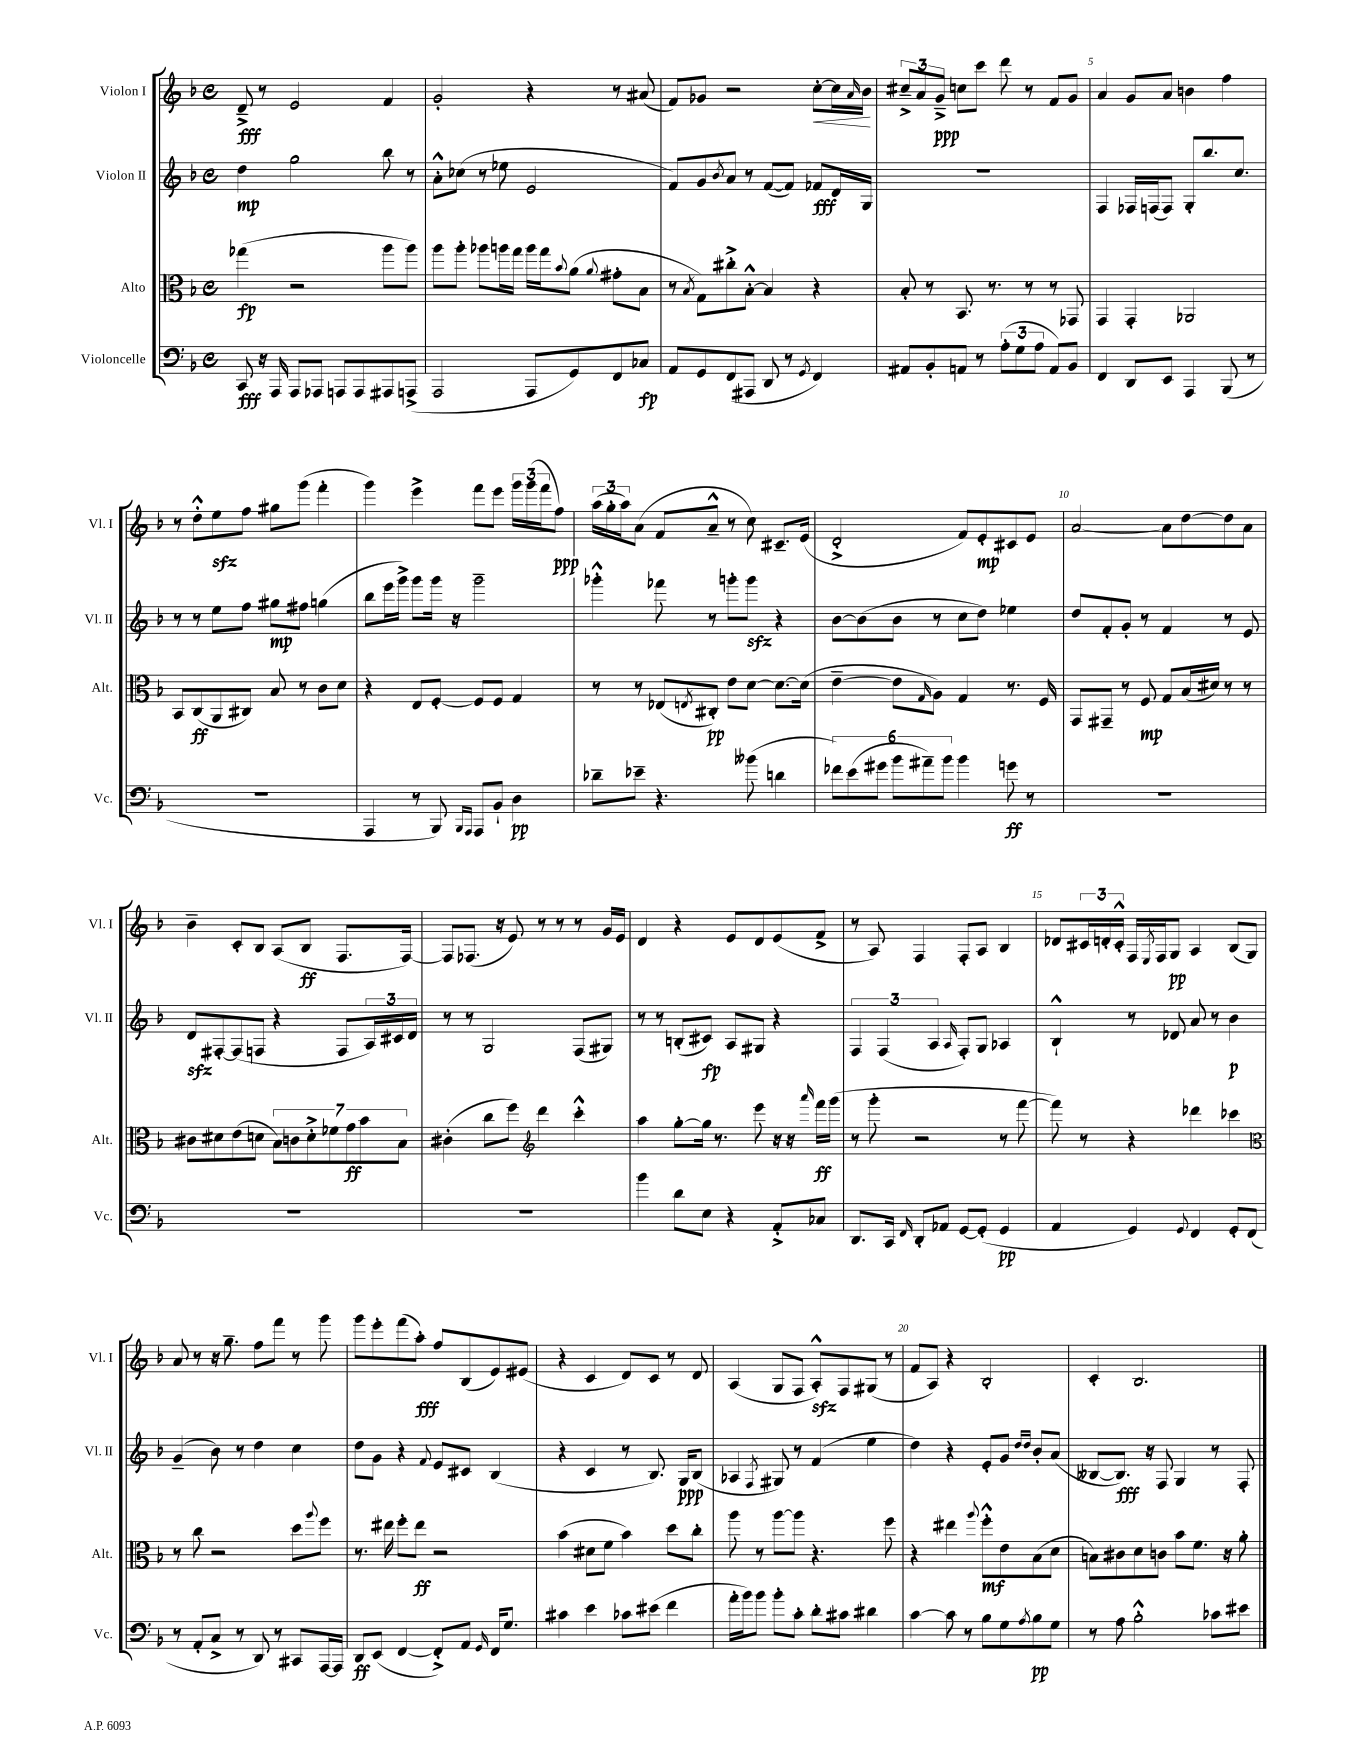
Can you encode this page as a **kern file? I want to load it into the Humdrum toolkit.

**kern	**dynam	**kern	**dynam	**kern	**dynam	**kern	**dynam
*part4	*part4	*part3	*part3	*part2	*part2	*part1	*part1
*staff4	*staff4	*staff3	*staff3	*staff2	*staff2	*staff1	*staff1
*I"Violoncelle	*	*I"Alto	*	*I"Violon II	*	*I"Violon I	*
*I'Vc.	*	*I'Alt.	*	*I'Vl. II	*	*I'Vl. I	*
*clefF4	*	*clefC3	*	*clefG2	*	*clefG2	*
*k[b-]	*	*k[b-]	*	*k[b-]	*	*k[b-]	*
*M4/4	*	*M4/4	*	*M4/4	*	*M4/4	*
*met(c)	*	*met(c)	*	*met(c)	*	*met(c)	*
=1	=1	=1	=1	=1	=1	=1	=1
8CC/	fff	(4gg-X\	fp	4dd\	mp	8d~^/	fff
16r	.	.	.	.	.	8r	.
16AAA/	.	.	.	.	.	.	.
8AAA/L	.	2r	.	2gg\	.	2e/	.
8AAA-X/J	.	.	.	.	.	.	.
8AAAn/L	.	.	.	.	.	.	.
8AAA/	.	.	.	.	.	.	.
8AAA#X/	.	8aa\L	.	8bb-\	.	4f/	.
(8AAAn^/J	.	8aa\J)	.	8r	.	.	.
=2	=2	=2	=2	=2	=2	=2	=2
2AAA/	.	8aa\L	.	8a'^^\L	.	2g'/	.
.	.	8aa'\J	.	(8cc-X\J	.	.	.
.	.	8aa-X\L	.	8r	.	.	.
.	.	16aan\L	.	8ee-X\	.	.	.
.	.	16gg\JJ	.	.	.	.	.
8AAA/L	.	16aa\LL	.	2e/	.	4r	.
.	.	16gg\J	.	.	.	.	.
.	.	8qqb-/	.	.	.	.	.
8GG/)	.	(8a\J	.	.	.	.	.
.	.	8qqa/	.	.	.	.	.
8FF/	.	8g#X'\L	.	.	.	8r	.
8C-X/J	fp	8B-\J	.	.	.	(8a#X/	.
=3	=3	=3	=3	=3	=3	=3	=3
8AA/L	.	8r	.	8f/L)	.	8f/L)	.
.	.	8qB-/	.	.	.	.	.
8GG/	.	8G\L)	.	8g/	.	8g-X/J	.
.	.	.	.	8qb-/	.	.	.
(8FF/	.	8cc#X'^\	.	8a/J	.	2r	.
8AAA#X/J	.	[8B-'^^\J	.	8r	.	.	.
8DD/	.	4B-/]	.	([8f/L	.	.	.
8r	.	.	.	8f/J])	.	.	.
8qGG/	.	.	.	.	.	.	.
!	!	!	!	!	!	!	!LO:HP:b
4FF/)	.	4r	.	8f-X/L	fff	[8cc'\L	<
.	.	.	.	16d/L	.	16cc\L]	.
.	.	.	.	.	.	16qqa/	.
.	.	.	.	16G/JJ	.	16b-\JJ	.
.	.	.	.	.	.	.	[
=4	=4	=4	=4	=4	=4	=4	=4
8AA#X/L	.	8B-'/	.	1r	.	12cc#X~^/L	.
.	.	.	.	.	.	12a/	.
8BB-'/	.	8r	.	.	.	.	.
.	.	.	.	.	.	12g~^/J	ppp
8AAn/J	.	8.BB-/	.	.	.	8ccn\L	.
8r	.	.	.	.	.	8ccc\J	.
.	.	8.r	.	.	.	.	.
(12A'\L	.	.	.	.	.	8ddd\	.
12G\	.	.	.	.	.	.	.
.	.	8r	.	.	.	8r	.
12A\J	.	.	.	.	.	.	.
8AA/L)	.	8r	.	.	.	8f/L	.
8BB-/J	.	8GG-X/	.	.	.	8g/J	.
=5	=5	=5	=5	=5	=5	=5	=5
4FF/	.	4GG/	.	4F/	.	4a/	.
8DD/L	.	4GG'/	.	16F-X/LL	.	8g/L	.
.	.	.	.	(16Fn/J	.	.	.
8EE/J	.	.	.	8F/J)	.	8a/J	.
4AAA/	.	2AA-X/	.	8G'/L	.	4bn\	.
.	.	.	.	8.bb-/	.	.	.
(8BBB-/	.	.	.	.	.	4ff\	.
.	.	.	.	8.cc/J	.	.	.
8r	.	.	.	.	.	.	.
!!LO:LB:g=z
=6	=6	=6	=6	=6	=6	=6	=6
1r	.	8BB-/L	.	8r	.	8r	.
.	.	(8C/	ff	8r	.	8dd'^^\L	.
.	.	8AA/	.	8ee\L	.	8eezz\	.
.	.	8C#X/J)	.	8ff\J	.	8ff\J	.
.	.	8B-/	.	8gg#X\L	mp	8gg#X\L	.
.	.	8r	.	8ff#X\J	.	(8ggg\J	.
.	.	8c\L	.	(4ggn\	.	4fff'\	.
.	.	8d\J	.	.	.	.	.
=7	=7	=7	=7	=7	=7	=7	=7
4AAA/	.	4r	.	8bb-\L	.	4ggg\)	.
.	.	.	.	16eee\L	.	.	.
.	.	.	.	16ggg^\JJ)	.	.	.
8r	.	8E/L	.	8ggg\L	.	4eee^\	.
8BBB-/)	.	[8F'/J	.	16ggg\Jk	.	.	.
.	.	.	.	16r	.	.	.
16qqBBB-/LL	.	.	.	.	.	.	.
16qqAAA/JJ	.	.	.	.	.	.	.
8AAA/L	.	8F/L]	.	2ggg~\	.	8fff\L	.
8BB-`/J	.	8F/J	.	.	.	8eee\J	.
4D\	pp	4G/	.	.	.	24ggg\LL	.
.	.	.	.	.	.	(24ggg\	.
.	.	.	.	.	.	24fff\J	.
.	.	.	.	.	.	8ff\J)	ppp
=8	=8	=8	=8	=8	=8	=8	=8
8d-X~\L	.	8r	.	4ggg-X'^^\	.	(24aa\LL	.
.	.	.	.	.	.	24gg'\	.
.	.	.	.	.	.	24aa\J)	.
8e-X~\J	.	8r	.	.	.	(8a\J	.
4.r	.	(8E-X/L	.	8fff-X\	.	8f/L	.
.	.	8qEn/	.	.	.	.	.
.	.	8C#X'/J)	pp	8r	.	8a~^^/J	.
.	.	8e\L	.	8gggn'\L	.	8r	.
(8b--X\	.	[8d\J	.	8gggzz\J	.	8cc\)	.
4dn\	.	8.d\L_	.	4r	.	8.c#X~/L	.
.	.	(16d\Jk]	.	.	.	(16e/Jk	.
=9	=9	=9	=9	=9	=9	=9	=9
12f-X\L)	.	[4e~\	.	[8b-\L	.	2d'^/	.
(12e\	.	.	.	.	.	.	.
.	.	.	.	(8b-\]	.	.	.
12g#X\J	.	.	.	.	.	.	.
12b-\L	.	8e\L]	.	8b-\J	.	.	.
12a#X~\)	.	.	.	.	.	.	.
.	.	16qqG/	.	.	.	.	.
.	.	8A\J)	.	8r	.	.	.
12b-\J	.	.	.	.	.	.	.
4b-\	.	4G/	.	8cc\L	.	8f/L)	.
.	.	.	.	8dd\J)	.	8e'/	mp
8gn\	ff	8.r	.	4ee-X\	.	8c#X/	.
8r	.	.	.	.	.	8e/J	.
.	.	16F/	.	.	.	.	.
=10	=10	=10	=10	=10	=10	=10	=10
1r	.	8GG/L	.	8dd/L	.	[2a/	.
.	.	8GG#X~/J	.	8f'/	.	.	.
.	.	8r	.	8g'/J	.	.	.
.	.	8F/	mp	8r	.	.	.
.	.	8G/L	.	4f/	.	8a\L]	.
.	.	(16B-/L	.	.	.	[8dd\	.
.	.	16d#X/JJ)	.	.	.	.	.
.	.	8r	.	8r	.	8dd\]	.
.	.	8r	.	8e/	.	8a\J	.
!!LO:LB:g=z
=11	=11	=11	=11	=11	=11	=11	=11
1r	.	8c#X\L	.	8dzz/L	.	4b-~\	.
.	.	8d#X\	.	[8F#X'/	.	.	.
.	.	(8e\	.	(8F#/]	.	8c'/L	.
.	.	8dn\J	.	8Fn/J	.	8B-/J	.
.	.	14B-\L)	.	4r	.	(8A/L	.
.	.	14cn\	.	.	.	.	.
.	.	.	.	.	.	8B-/J	ff
.	.	14d'^\	.	.	.	.	.
.	.	14f-X\	.	.	.	.	.
.	.	.	.	8F/L	.	8.F/L	.
.	.	14g\	ff	.	.	.	.
.	.	14b-\	.	.	.	.	.
.	.	.	.	24A/L)	.	.	.
.	.	.	.	24c#X/	.	.	.
.	.	14B-\J	.	.	.	.	.
.	.	.	.	.	.	[16F/Jk)	.
.	.	.	.	24d/JJ	.	.	.
=12	=12	=12	=12	=12	=12	=12	=12
1r	.	(4c#X'\	.	8r	.	8F/L]	.
.	.	.	.	8r	.	(8.F-X/J	.
.	.	8cc\L	.	2G/	.	.	.
.	.	.	.	.	.	16r	.
.	.	8ff\J)	.	.	.	8e/)	.
*	*	*clefG2	*	*	*	*	*
.	.	4ddd\	.	.	.	8r	.
.	.	.	.	.	.	8r	.
.	.	4ccc'^^\	.	(8F/L	.	8r	.
.	.	.	.	8G#X/J)	.	16g/LL	.
.	.	.	.	.	.	16e/JJ	.
=13	=13	=13	=13	=13	=13	=13	=13
4b-\	.	4aa\	.	8r	.	4d/	.
.	.	.	.	8r	.	.	.
8d\L	.	[8gg'\L	.	(8Bn'/L	.	4r	.
8E\J	.	16gg\Jk]	.	8c#X/J)	fp	.	.
.	.	8.r	.	.	.	.	.
4r	.	.	.	8A/L	.	8e/L	.
.	.	8eee\	.	8G#X/J	.	8d/	.
8AA'^/L	.	16r	.	4r	.	(8e/	.
.	.	16r	.	.	.	.	.
.	.	16qqaaa/	.	.	.	.	.
8C-X/J	.	16fff\LL	ff	.	.	8f^/J	.
.	.	(16ggg\JJ	.	.	.	.	.
=14	=14	=14	=14	=14	=14	=14	=14
8.DD/L	.	8r	.	6F/	.	8r	.
.	.	8ggg'\	.	.	.	8A/)	.
.	.	.	.	(6F/	.	.	.
16CC/Jk	.	.	.	.	.	.	.
16qqFF/	.	.	.	.	.	.	.
8DD'/L	.	2r	.	.	.	4F/	.
.	.	.	.	6A/	.	.	.
8AA-X/J	.	.	.	.	.	.	.
.	.	.	.	16qqA/	.	.	.
[8GG/L	.	.	.	8F'/L)	.	8F'/L	.
(8GG'/J]	.	.	.	8G/J	.	8A/J	.
4GG/	pp	8r	.	4A-X/	.	4B-/	.
.	.	[8fff\	.	.	.	.	.
=15	=15	=15	=15	=15	=15	=15	=15
4AA/	.	8fff\])	.	4B-`^^/	.	8d-X/L	.
.	.	8r	.	.	.	24c#X/L	.
.	.	.	.	.	.	24dn'/	.
.	.	.	.	.	.	24c#'^^/JJ	.
4GG/)	.	4r	.	8r	.	16F/LL	.
.	.	.	.	.	.	8qE/	.
.	.	.	.	.	.	16F/J	.
.	.	.	.	8d-X/	.	8G/J	pp
8qqGG/	.	.	.	.	.	.	.
4FF/	.	4ddd-X\	.	8a/	.	4A/	.
.	.	.	.	8r	.	.	.
8GG'/L	.	4ccc-X\	.	4b-\	p	(8B-/L	.
(8FF/J	.	.	.	.	.	8G/J)	.
!!LO:LB:g=z
=16	=16	=16	=16	=16	=16	=16	=16
*	*	*clefC3	*	*	*	*	*
8r	.	8r	.	(4g~/	.	8a/	.
8AA'/L	.	8cc\	.	.	.	8r	.
8C^/J	.	2r	.	8b-\)	.	16r	.
.	.	.	.	.	.	8.gg~\	.
8r	.	.	.	8r	.	.	.
8DD/)	.	.	.	4dd\	.	8ff\L	.
8r	.	.	.	.	.	8fff\J	.
8CC#X/L	.	8dd\L	.	4cc\	.	8r	.
.	.	8qqaa/	.	.	.	.	.
[16AAA/L	.	8ff\J	.	.	.	8ggg\	.
16AAA/JJ]	.	.	.	.	.	.	.
=17	=17	=17	=17	=17	=17	=17	=17
8DD/L	ff	8.r	.	8dd\L	.	8ggg\L	.
(8EE/J	.	.	.	8g\J	.	8eee'\	.
.	.	16ee#X\	.	.	.	.	.
[4FF/	.	8ff'\L	.	4r	.	(8fff\	.
.	.	8ee#\J	ff	.	.	8aa'\J)	fff
.	.	.	.	8qqf/	.	.	.
8FF'^/L])	.	2r	.	8e/L	.	8ff/L	.
8AA/J	.	.	.	8c#X/J	.	(8B-/	.
16qqGG/	.	.	.	.	.	.	.
16FF/KL	.	.	.	(4B-/	.	8e/)	.
8.G/J	.	.	.	.	.	.	.
.	.	.	.	.	.	(8e#X/J	.
=18	=18	=18	=18	=18	=18	=18	=18
4c#X\	.	(4b-\	.	4r	.	4r	.
4e\	.	8d#X\L	.	4c/	.	4c/	.
.	.	8f\J	.	.	.	.	.
8c-X\L	.	4b-\)	.	8r	.	8d/L)	.
(8e#X\J	.	.	.	8.B-/)	.	8c/J	.
4f\	.	8dd\L	.	.	.	8r	.
.	.	.	.	16G/KL	ppp	.	.
.	.	8cc'\J	.	(8B-/J	.	8d/	.
=19	=19	=19	=19	=19	=19	=19	=19
16a'\LL	.	8aa\	.	4A-X/	.	(4A/	.
16b-\J)	.	.	.	.	.	.	.
8b-\J	.	8r	.	.	.	.	.
.	.	.	.	8qF/	.	.	.
8b-'\L	.	[8aa\L	.	8G#X/)	.	8G/L	.
8c'\J	.	8aa\J]	.	8r	.	8F/J	.
8d'\L	.	4.r	.	(4f/	.	8Azz'^^/L)	.
8c#X\J	.	.	.	.	.	8F/	.
4d#X\	.	.	.	4ee\	.	(8G#X/J	.
.	.	8ff\	.	.	.	8r	.
=20	=20	=20	=20	=20	=20	=20	=20
[4c\	.	4r	.	4dd\)	.	8f/L	.
.	.	.	.	.	.	8A/J)	.
8c\]	.	4ee#X\	.	4r	.	4r	.
8r	.	.	.	.	.	.	.
.	.	8qqaa/	.	.	.	.	.
8B-\L	.	8ff'^^\L	mf	8e'/L	.	2B-'/	.
8G\	.	8e\	.	8g/J	.	.	.
.	.	.	.	16qqdd/LL	.	.	.
8qA/	.	.	.	16qqdd/JJ	.	.	.
8B-\	pp	(8B-\	.	8b-'/L	.	.	.
8G\J	.	8d\J	.	(8a/J	.	.	.
=21	=21	=21	=21	=21	=21	=21	=21
8r	.	8Bn\L)	.	[8B--X/L	.	4c'/	.
8A\	.	8c#X\	.	8.B--/J])	fff	.	.
2B-'^^\	.	8d\	.	.	.	2.B-/	.
.	.	.	.	16r	.	.	.
.	.	8cn\J	.	8F/	.	.	.
.	.	8b-\L	.	4G/	.	.	.
.	.	8.f\J	.	.	.	.	.
8c-X\L	.	.	.	8r	.	.	.
.	.	16r	.	.	.	.	.
8e#X\J	.	8a'\	.	8F'/	.	.	.
==	==	==	==	==	==	==	==
*-	*-	*-	*-	*-	*-	*-	*-
